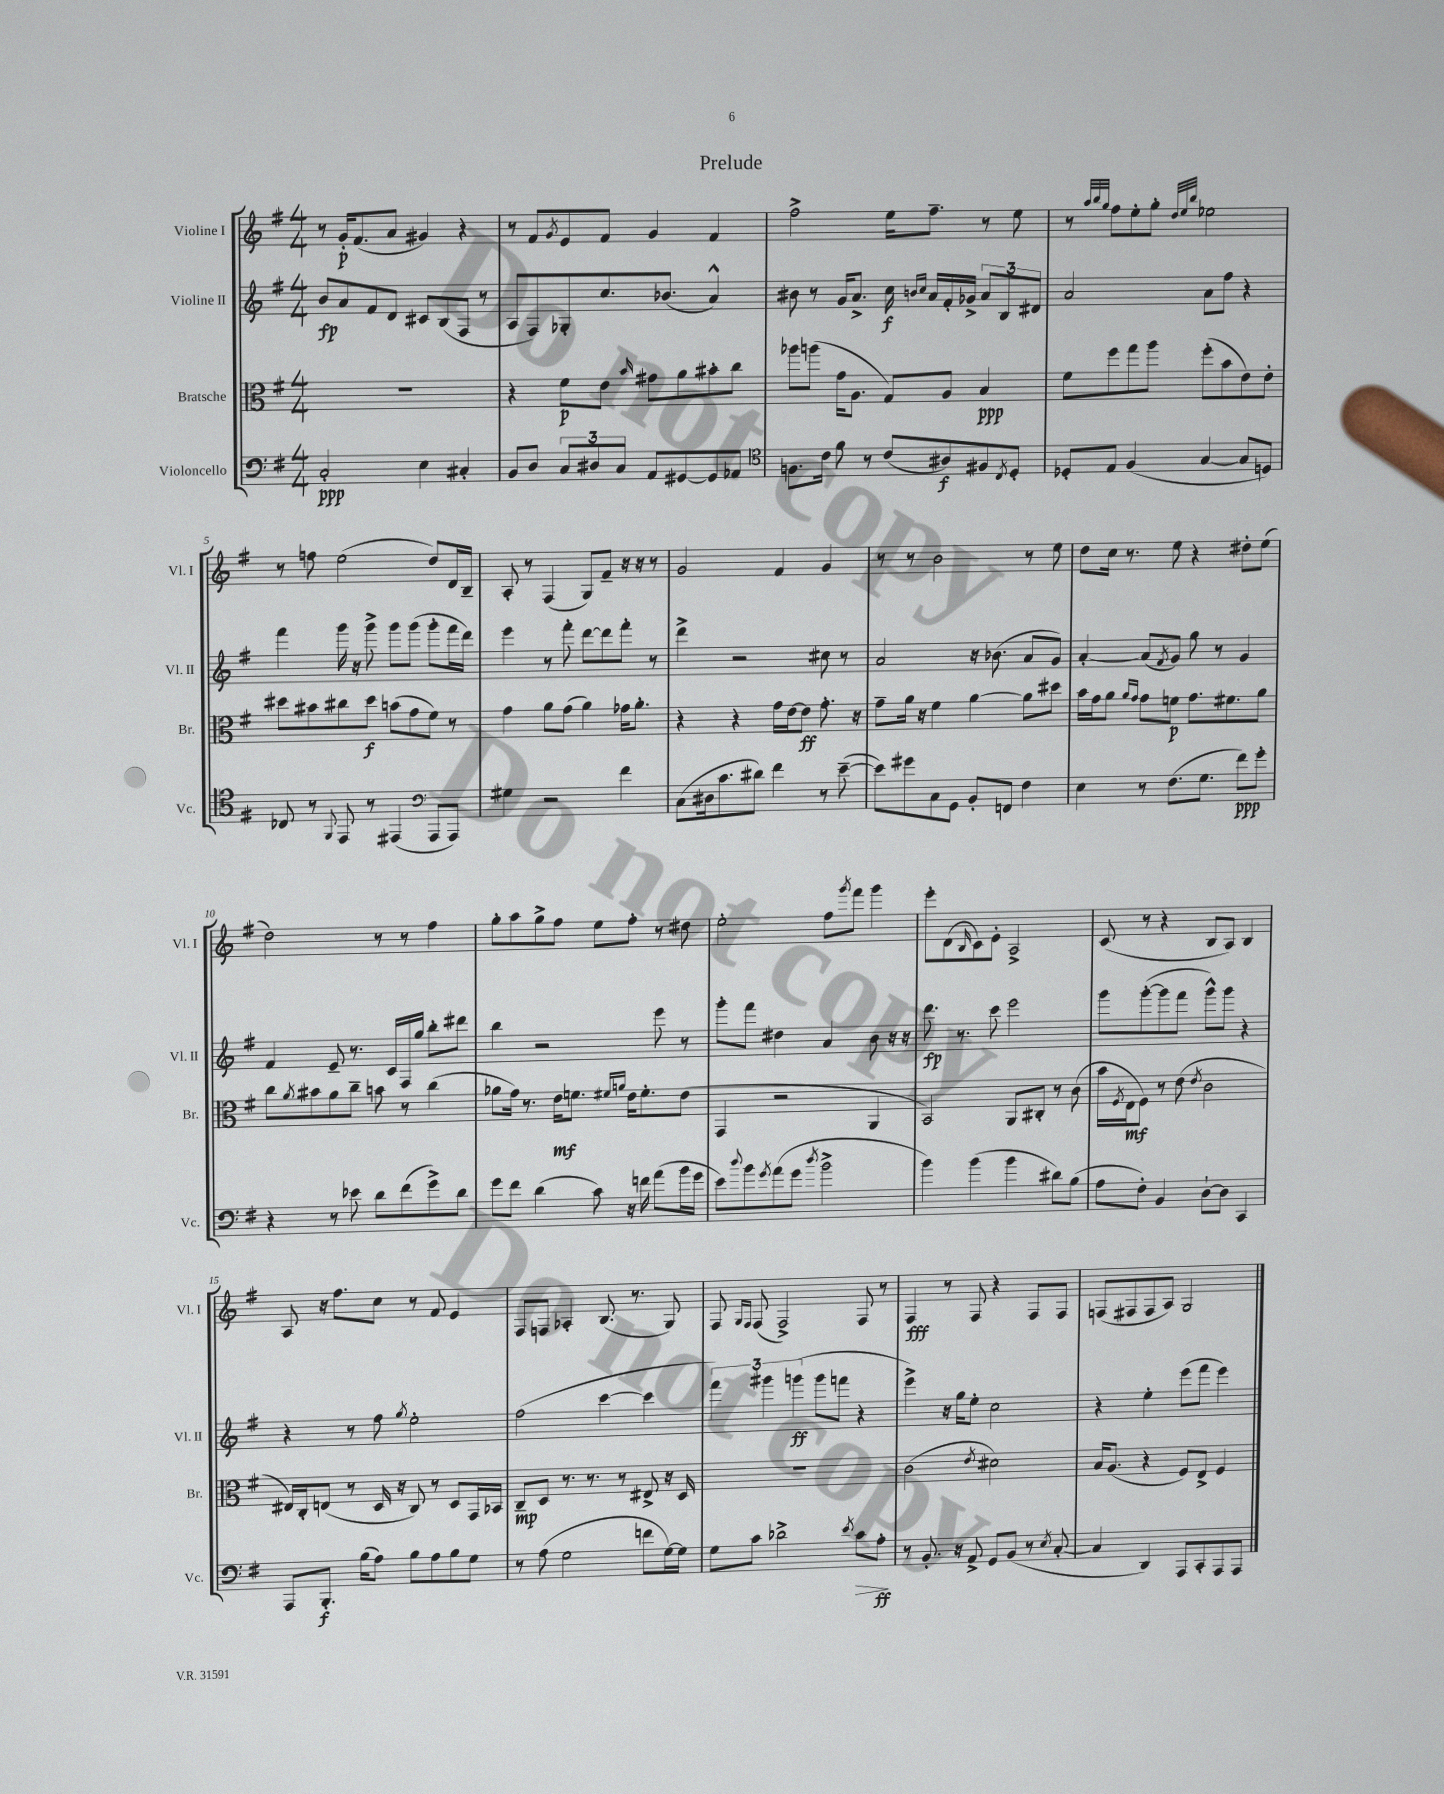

**kern	**kern	**kern	**kern
*staff4	*staff3	*staff2	*staff1
*clefF4	*clefC3	*clefG2	*clefG2
*k[f#]	*k[f#]	*k[f#]	*k[f#]
*M4/4	*M4/4	*M4/4	*M4/4
2C'/	1r	8b/L	8r
.	.	8a/	16g'/LK
.	.	.	(8.f#/
.	.	8f#/	.
.	.	8d/J	8a/J
4E\	.	8c#/L	4g#/)
.	.	(8B/	.
4C#'/	.	8F#/J	4r
.	.	8r	.
=	=	=	=
8BB/L	4r	8A/L	8r
8D/J	.	8F#/)	8f#/L
.	.	.	8qg/
12C/L	8f#\L	8G-'/	8e/
12D#/	.	.	.
.	8e\J	8.cc/	8f#/J
12C/J	.	.	.
.	16qqb/	.	.
8AA/L	8g#\L	.	4g/
.	.	(8.b-/J	.
[8GG#/	8a\	.	.
8GG#/]	8b#'\	4a^^/)	4f#/
8AA-/J	8cc\J	.	.
=	=	=	=
*clefC4	*	*	*
8.F\L	8aa-\L	8b#\	2ff#^\
.	(8aa\J	8r	.
16c\Jk	.	.	.
8f#\	16g\LK	16g/LK	.
.	8.A\J	8.a^/J	.
8r	.	.	.
(8c/L	8G/L)	16cc\	16ee\LK
.	.	16qqb/LL	.
.	.	16qqcc/JJ	.
.	.	16a/LL	8.ff#~\J
8A#/)	8A/J	16f#'/	.
.	.	16g-^/JJ	.
8F#/	4B/	12a/L	8r
.	.	12B/	.
8qC/	.	.	.
8D'/J	.	.	8ee\
.	.	12d#/J	.
=	=	=	=
8D-'/L	8f#\L	2a/	8r
.	.	.	32qqaa/LLL
.	.	.	32qqbb/
.	.	.	32qqgg/JJJ
8E/J	8ff#\	.	8ff#\L
(4F#/	8gg\	.	8ee'\
.	8aa\J	.	8gg'\J
.	.	.	32qqdd/LLL
.	.	.	32qqee/
.	.	.	32qqbb/JJJ
[4G/	(8ff#'\L	8a\L	2ee-\
.	8b\	8ff#\J	.
8G/]L	8e\)	4r	.
8D/J)	8e'\J	.	.
=	=	=	=
8C-/	8dd#\L	4fff#\	8r
8r	8b#\	.	8ff\
8qqFF#/	.	.	.
8EE/	8cc#\	16ggg\	(2ee\
.	.	16r	.
8r	8dd#\J	8ggg^\	.
(4EE#/	(8b\L	8ggg\L	.
.	8g\	(8ggg\J	.
*clefF4	*	*	*
8AAA/L	8f#\J)	8ggg'\L	8dd/L)
8AAA/J)	8r	16fff#\L	16d/L
.	.	16ddd\JJ)	16B~/JJ
=	=	=	=
4G#\	4g\	4eee\	8A'/
.	.	.	8r
2r	8a\L	8r	(4F#/
.	(8g\J	8fff#'\	.
.	4a\)	[8ddd\L	8G/L)
.	.	8ddd\]	8f#~/J
4f#\	16g-\LK	8fff#'\J	16r
.	8.a'\J	.	16r
.	.	8r	8r
=	=	=	=
(8C\L	4r	4ddd^\	2g/
16D#\k	.	.	.
8.c\	.	.	.
.	4r	2r	.
8d#\J)	.	.	.
4f#\	16g\LL	.	4f#/
.	[16e\J	.	.
.	8e\]J	.	.
8r	8.g'\	8cc#\	4g/
([8e~\	.	8r	.
.	16r	.	.
=	=	=	=
8e\]L)	8g~\L	2a/	8r
8g#\	16a\Jk	.	8r
.	16r	.	.
8C\	4f#\	.	2b\
8GG\J	.	.	.
8BB'/L	[4a\	16r	.
.	.	(8.b-\	.
8FF/J	.	.	.
4F#\	8a\]L	8a/L	8r
.	8dd#\J	8g/J)	8ee\
=	=	=	=
4E\	16b\LL	[4a'/	8dd\L
.	16g\J	.	.
.	8a\J	.	16cc\Jk
.	.	.	8.r
.	16qqa/LL	.	.
.	16qqg/JJ	.	.
8r	8g\L	(8a/]L	.
.	.	8qf#/	.
(8.F#\L	8f\J	8g/J)	8ee\
.	8.g\L	8gg\	4r
8.G\J	.	.	.
.	.	8r	.
.	8.f#\	.	.
8f#\L)	.	4g/	8dd#'\L
8g'\J	8a\J	.	(8ee\J
=	=	=	=
4r	8cc\L	4f#/	2dd\)
.	8qa/	.	.
.	8b#\	.	.
8r	8a\	8e~/	.
8e-\	8cc~\J	8.r	.
8d\L	8b\	.	8r
.	.	16c/LL	.
(8f#\	8r	16F#/	8r
.	.	16gg/JJ	.
8g^\)	(4cc\	8bb'\L	4ff#\
8d\J	.	8ddd#\J	.
=	=	=	=
8g\L	8a-\L	4bb\	8gg'\L
8f#\J	16g\Jk)	.	8aa\
.	8.r	.	.
(4d\	.	2r	8gg^\
.	16e\LK	.	8ff#\J
.	8.f\J	.	.
8c\)	.	.	8ee\L
.	16qqf#/LL	.	.
.	16qqa/JJ	.	.
16r	16e\LK	.	8ff#'\J
16f\	8.f#'\	.	.
(8a\L	.	8eee\	8r
16b\L	(8e\J	8r	8dd#\
16g\JJ	.	.	.
=	=	=	=
8e\L)	4GG/	8ggg'\L	2ee'\
8qqdd/	.	.	.
8b\	.	8fff#\J	.
8qg/	.	.	.
(8a\	2r	4dd#\	.
8g\J	.	.	.
8qdd/	.	.	.
2b^\	.	4a/	8ff#\L
.	.	.	8qggg/
.	.	.	8fff#\J
.	4AA/	8b\	4ggg\
.	.	16r	.
.	.	16r	.
=	=	=	=
4b\)	2BB/)	8.ddd\	8eee'\L
.	.	.	(8d\
.	.	8.r	.
.	.	.	16qqB/
(4b\	.	.	8c\)
.	.	8ccc\	8e'\J
4b\	8AA/L	2eee\	2A^/
.	8C#'/J	.	.
8d#\L)	8r	.	.
(8B\J	(8c\	.	.
=	=	=	=
8A\L	16b\LL	8ggg\L	(8c/
.	8qF#/	.	.
.	16E\J	.	.
8F#'\J)	8F#\J)	([8ggg'\	8r
4BB/	8r	8ggg\]	4r
.	(8e\	8fff#\J	.
.	8qe/	.	.
[8D`\L	2c\	8ggg^^\L)	8B/L
8D\]J	.	8ggg\J	8A/J)
4CC/	.	4r	4B/
=	=	=	=
8AAA/L	16E#/LL)	4r	8A/
.	16C'/J	.	.
8.BBB'/J	(8E/J	.	16r
.	.	.	8.ff#\L
.	8r	8r	.
(16B\LK	.	.	.
8A\J)	16D/	8ff#\	8cc\J
.	16r	.	.
.	.	8qgg/	.
8B\L	8C/)	2ee'\	8r
8A\	8r	.	8f#/
8B\	8D/L	.	4e/
8G\J	16GG/L	.	.
.	16BB-/JJ	.	.
=	=	=	=
8r	8C~/L	(2ff#\	8F#/L
(8A\	8D/J	.	8F/J
2G\	8.r	.	4A-'/
.	8.r	.	.
.	.	[4ccc\	(8.B/
.	8r	.	.
.	.	.	8.r
8f\L	8E#^/	4ccc\]	.
[16G\L)	16r	.	8G/)
16G\]JJ	16D/	.	.
=	=	=	=
8G\L	1r	6fff#\)	8F#/
.	.	.	16qqG/LL
.	.	.	16qqF#/JJ
8c\J	.	.	(8F#/
.	.	6ggg#\	.
2d-^\	.	.	2F#^/)
.	.	(6ggg\	.
.	.	8ggg\L	.
.	.	8fff\J	.
8qe/	.	.	.
8c\L	.	4r	8F#/
8A'\J	.	.	8r
=	=	=	=
8r	(2c\	4eee^\)	4F#/
8.BB'/	.	.	.
.	.	16r	8r
16r	.	16gg\LK	.
8AA^/	.	8ee'\J	8F#/
.	8qe/	.	.
8GG/L	2d#\)	2cc\	4r
(8BB/J	.	.	.
8r	.	.	8F#/L
8qE/	.	.	.
[8C'/	.	.	8F#/J
=	=	=	=
4C/]	16B/LK	4r	(8F/L
.	(8.A/J	.	.
.	.	.	8F#/
4DD/)	4r	4ee'\	8F#/
.	.	.	8A/J)
8AAA/L	8F#/L)	(8eee\L	2G/
8CC'/	8E^/J	8fff#\J	.
8AAA/	4F#/	4eee\)	.
8AAA/J	.	.	.
==	==	==	==
*-	*-	*-	*-
